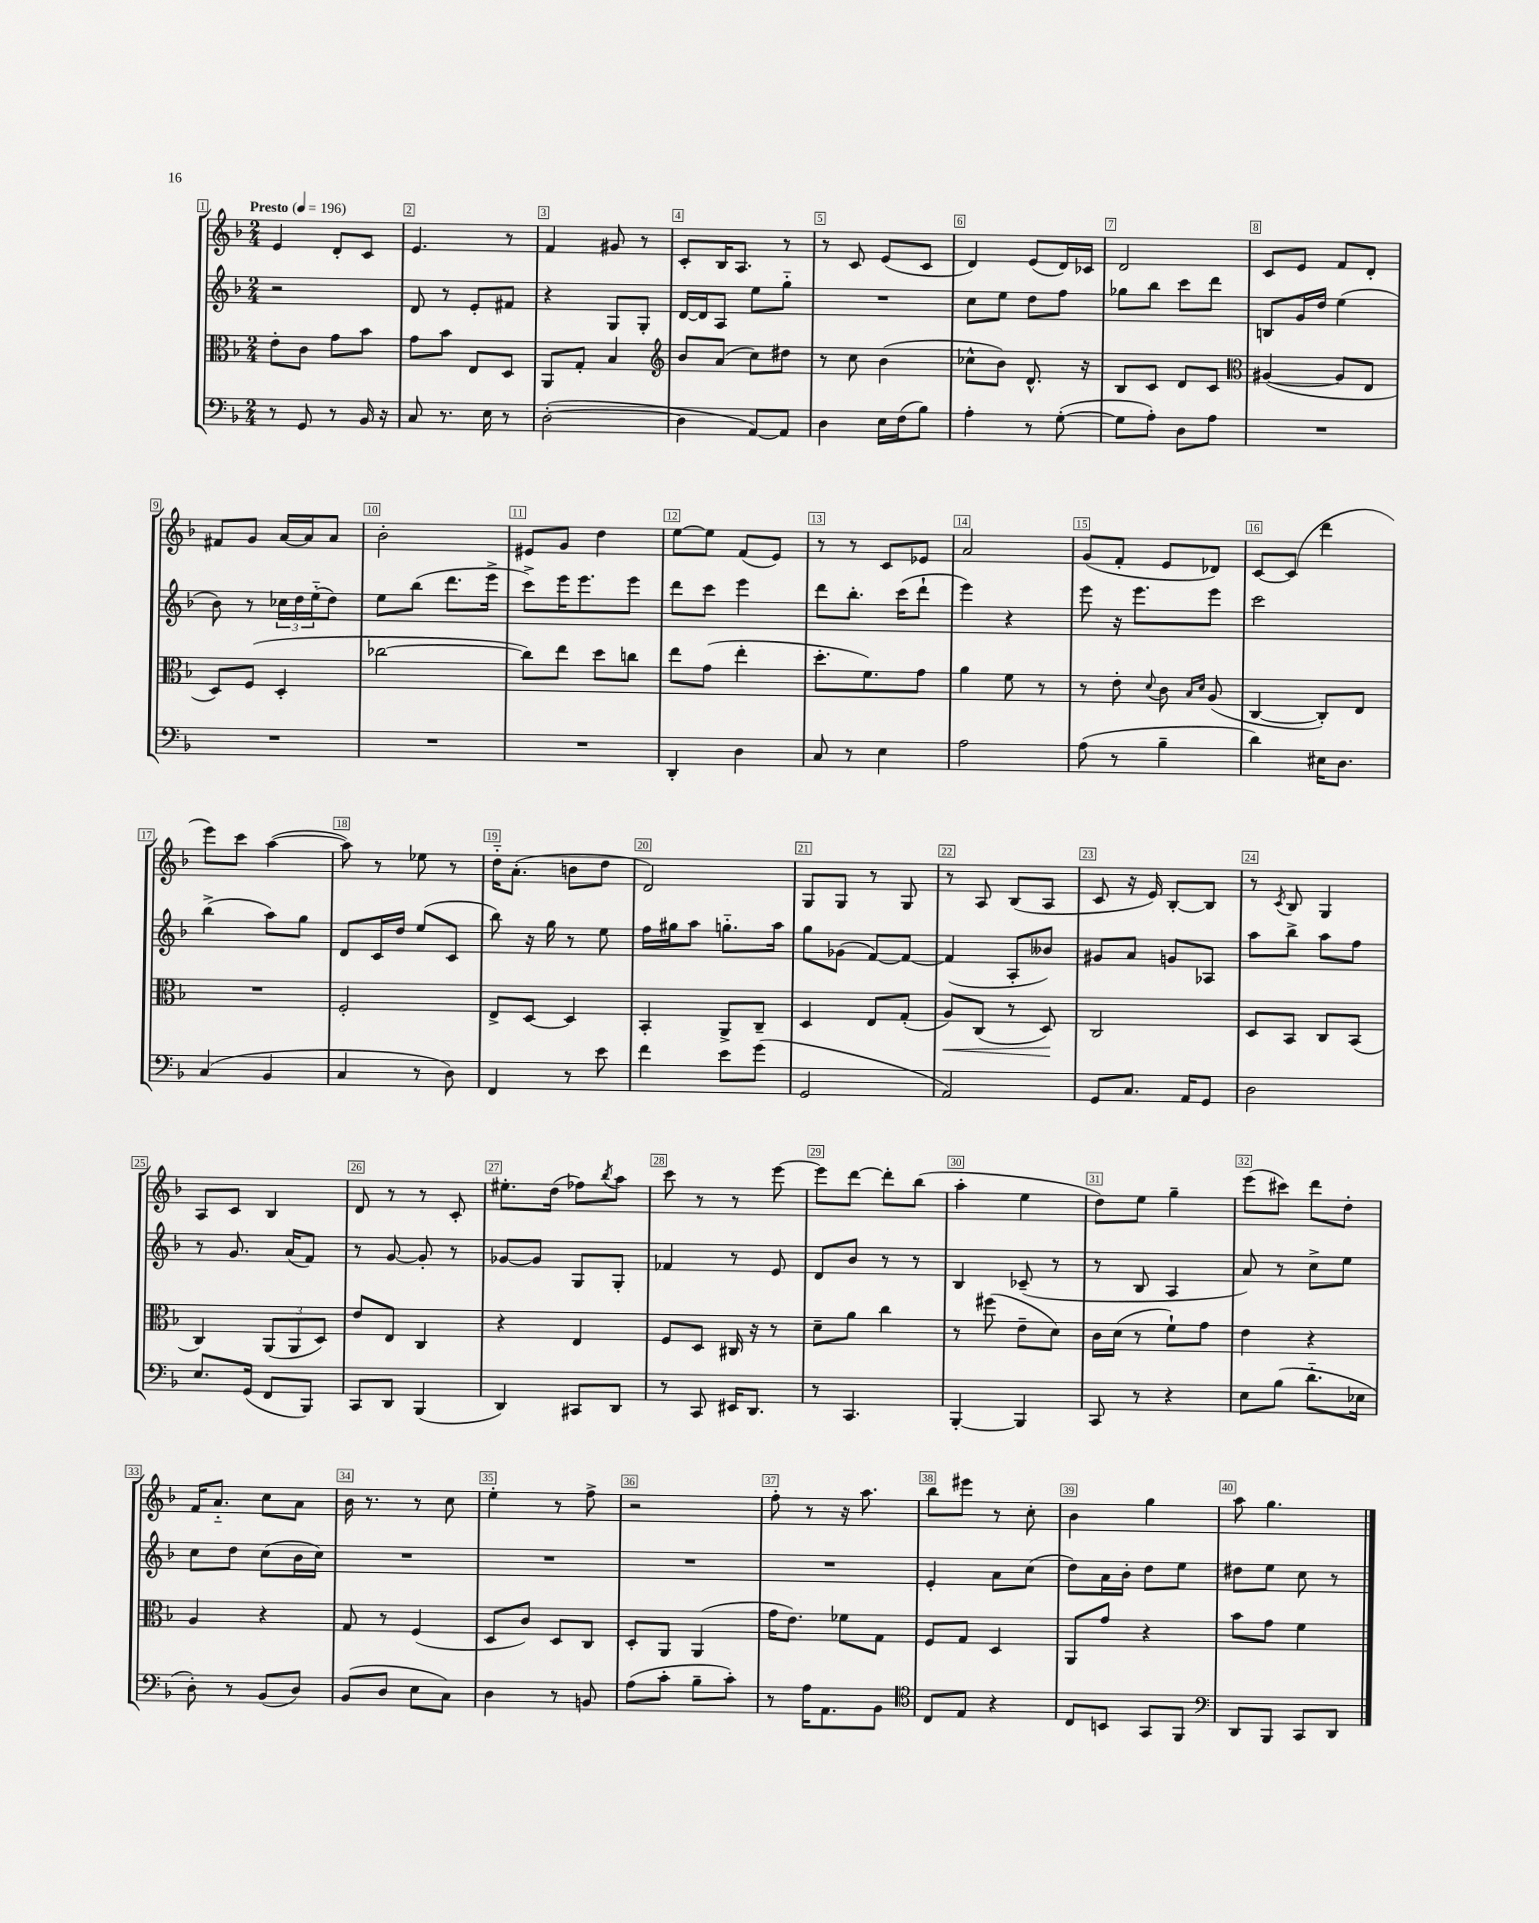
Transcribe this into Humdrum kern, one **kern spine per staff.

**kern	**kern	**dynam	**kern	**kern
*part4	*part3	*part3	*part2	*part1
*staff4	*staff3	*staff3	*staff2	*staff1
*clefF4	*clefC3	*	*clefG2	*clefG2
*k[b-]	*k[b-]	*	*k[b-]	*k[b-]
*M2/4	*M2/4	*	*M2/4	*M2/4
*MM196	*MM196	*	*MM196	*MM196
=1	=1	=1	=1	=1
!	!	!	!	!LO:TX:a:B:t=Presto
8r	8e'\L	.	2r	4e/
8GG/	8c\J	.	.	.
8r	8g\L	.	.	8d'/L
16BB-/	8b-\J	.	.	8c/J
16r	.	.	.	.
=2	=2	=2	=2	=2
8C/	8g\L	.	8d/	4.e/
8.r	8b-\J	.	8r	.
.	8E/L	.	8e'/L	.
16E\	.	.	.	.
8r	8D/J	.	8f#X/J	8r
=3	=3	=3	=3	=3
([2D'\	8AA/L	.	4r	4f/
.	8G'/J	.	.	.
.	4B-/	.	8G/L	8g#X/
.	.	.	8G'/J	8r
=4	=4	=4	=4	=4
*	*clefG2	*	*	*
4D\]	8b-/L	.	[16d/LL	8c'/L
.	.	.	16d/J]	.
.	(8a/J	.	8A/J	16B-/K
.	.	.	.	8.A/J
[8AA/L)	8cc\L)	.	8ee\L	.
8AA/J]	8dd#X\J	.	8gg\J	8r
=5	=5	=5	=5	=5
4D\	8r	.	2r	8r
.	8cc\	.	.	8c/
16E\LL	(4b-\	.	.	(8e/L
(16F\J	.	.	.	.
8B-\J)	.	.	.	8c/J
=6	=6	=6	=6	=6
4A'\	8cc-X^^\L	.	8cc\L	4d/)
.	8b-\J)	.	8ee\J	.
8r	8.d^^/	.	8dd\L	(8e/L
([8G'\	.	.	8ff\J	16d/L)
.	16r	.	.	16c-X/JJ
=7	=7	=7	=7	=7
8G\L]	8B-/L	.	8gg-X\L	2d/
8A'\J)	8c/J	.	8bb-\J	.
8D\L	8d/L	.	8ccc\L	.
8A\J	8c/J	.	8ddd\J	.
=8	=8	=8	=8	=8
*	*clefC3	*	*	*
2r	([4A#X/	.	8Bn/L	8c/L
.	.	.	16g/L	8e/J
.	.	.	16dd/JJ	.
.	8A#/L]	.	(4ee\	8f/L
.	8E/J	.	.	8d'/J
!!LO:LB:g=z
=9	=9	=9	=9	=9
2r	8D/L)	.	8b-\)	8f#X/L
.	(8F/J	.	8r	8g/J
.	4D'/	.	24cc-X\LL	[16a/LL
.	.	.	24dd\	.
.	.	.	.	16a/J]
.	.	.	(24ee\J	.
.	.	.	8dd\J)	8a/J
=10	=10	=10	=10	=10
2r	[2cc-X\	.	8ee\L	2b-'\
.	.	.	(8bb-\J	.
.	.	.	8.ddd\L	.
.	.	.	16eee^\Jk	.
=11	=11	=11	=11	=11
2r	8cc-\L])	.	8ccc^\L)	8e#X/L
.	8ee\J	.	16eee\K	8g/J
.	.	.	8.eee\	.
.	8dd\L	.	.	4dd\
.	8ccn\J	.	8eee\J	.
=12	=12	=12	=12	=12
4DD'/	8ee\L	.	8ddd\L	[8ee\L
.	(8g\J	.	8ccc\J	8ee\J]
4D\	4ee'\	.	4eee\	(8f/L
.	.	.	.	8e/J)
=13	=13	=13	=13	=13
8C/	8.dd'\L	.	8ddd\L	8r
8r	.	.	8.bb-'\J	8r
.	8.f\)	.	.	.
4E\	.	.	.	8c/L
.	.	.	(16ccc\KL	.
.	8g\J	.	8ddd`\J	8e-X/J
=14	=14	=14	=14	=14
2A\	4a\	.	4eee\)	2a/
.	8f\	.	4r	.
.	8r	.	.	.
=15	=15	=15	=15	=15
(8A\	8r	.	8eee\	(8g/L
8r	8e'\	.	16r	8f'/J
.	.	.	8.eee\L	.
.	8qqd/	.	.	.
4B-~\	8c\	.	.	8e/L
.	16qqB-/LL	.	.	.
.	16qqd/JJ	.	.	.
.	(8A/	.	8eee\J	8d-X/J)
=16	=16	=16	=16	=16
4d\)	[4C/	.	2ccc\	[8c/L
.	.	.	.	(8c/J]
16E#X\KL	8C'/L])	.	.	4ddd\
8.D\J	.	.	.	.
.	8E/J	.	.	.
!!LO:LB:g=z
=17	=17	=17	=17	=17
(4C/	2r	.	(4bb-^\	8eee\L)
.	.	.	.	8ccc\J
4BB-/	.	.	8aa\L)	([4aa\
.	.	.	8gg\J	.
=18	=18	=18	=18	=18
4C/	2F'/	.	8d/L	8aa\])
.	.	.	16c/L	8r
.	.	.	16dd/JJ	.
8r	.	.	(8ee/L	8ee-X\
8D\)	.	.	8c/J	8r
=19	=19	=19	=19	=19
4FF/	8E^/L	.	8bb-\)	16dd\KL
.	.	.	.	(8.a'\J
.	[8D/J	.	16r	.
.	.	.	16gg\	.
8r	4D/]	.	8r	8bn\L
8e\	.	.	8ee\	8dd\J
=20	=20	=20	=20	=20
4f\	4BB-'/	.	16ff\LL	2d/)
.	.	.	16gg#X\J	.
.	.	.	8aa\J	.
8e\L	8AA^/L	.	8.ggn\L	.
(8g\J	8C~/J	.	.	.
.	.	.	16aa\Jk	.
=21	=21	=21	=21	=21
2GG/	4D/	.	8gg\L	8G/L
.	.	.	(8g-X\J	8G/J
.	8E/L	.	[8f/L)	8r
.	(8G'/J	.	8f/J_	8G/
=22	=22	=22	=22	=22
!	!	!LO:HP:b	!	!
2AA/)	8A/L)	<	(4f/]	8r
.	(8C/J	.	.	8A/
.	8r	.	8A'/L	(8B-/L
.	8D/)	.	8b--X/J)	8A/J
.	.	[	.	.
=23	=23	=23	=23	=23
8GG/L	2C/	.	8g#X/L	8c/
8.C/J	.	.	8a/J	16r
.	.	.	.	16e/)
.	.	.	8gn/L	[8B-'/L
16AA/KL	.	.	.	.
8GG/J	.	.	8A-X/J	8B-/J]
=24	=24	=24	=24	=24
2D\	8D/L	.	8aa\L	8r
.	.	.	.	8qc/
.	8BB-/J	.	8bb-^\J	8B-/
.	8C/L	.	8aa\L	4G/
.	(8BB-/J	.	8ff\J	.
!!LO:LB:g=z
=25	=25	=25	=25	=25
8.E/L	4C/)	.	8r	8A/L
.	.	.	8.g/	8c/J
(16GG/Jk	.	.	.	.
8FF/L	(12AA/L	.	.	4B-/
.	.	.	(16a/KL	.
.	12AA/	.	.	.
8BBB-/J)	.	.	8f/J)	.
.	12D/J)	.	.	.
=26	=26	=26	=26	=26
8CC/L	8e/L	.	8r	8d/
8DD/J	8E/J	.	[8g/	8r
(4BBB-/	4C/	.	8g'/]	8r
.	.	.	8r	8c'/
=27	=27	=27	=27	=27
4DD/)	4r	.	[8g-X/L	8.ee#X'\L
.	.	.	8g-/J]	.
.	.	.	.	(16dd\Jk
8CC#X/L	4E/	.	8G/L	8ff-X\L)
.	.	.	.	8qbb-/
8DD/J	.	.	8G'/J	8aa\J
=28	=28	=28	=28	=28
8r	8F/L	.	4f-X/	8ccc\
8CC/	8D/J	.	.	8r
16EE#X/KL	16C#X/	.	8r	8r
8.DD/J	16r	.	.	.
.	8r	.	8e/	[8eee\
=29	=29	=29	=29	=29
8r	8d~\L	.	8d/L	8eee\L]
4.CC/	8a\J	.	8b-/J	[8ddd\J
.	4cc\	.	8r	8ddd'\L]
.	.	.	8r	(8bb-\J
=30	=30	=30	=30	=30
[4BBB-'/	8r	.	4B-/	4aa'\
.	(8ff#X\	.	.	.
4BBB-/]	8e~\L	.	(8c-X~/	4ee\
.	8d\J)	.	8r	.
=31	=31	=31	=31	=31
8CC/	16c\LL	.	8r	8dd\L)
.	(16d\JJ	.	.	.
8r	8r	.	8B-/	8ee\J
4r	8f`\L)	.	4A/	4gg~\
.	8g\J	.	.	.
=32	=32	=32	=32	=32
8E\L	4e\	.	8a/)	(8eee\L
(8B-\J	.	.	8r	8ccc#X\J)
8.d\L	4r	.	8cc^\L	8ddd\L
.	.	.	8ee\J	8dd'\J
16E-X\Jk	.	.	.	.
!!LO:LB:g=z
=33	=33	=33	=33	=33
8D'\)	4A/	.	8cc\L	16f/KL
.	.	.	.	8.a/J
8r	.	.	8dd\J	.
(8BB-/L	4r	.	(8cc\L	8cc\L
8D/J)	.	.	16b-\L	8a\J
.	.	.	16cc\JJ)	.
=34	=34	=34	=34	=34
(8BB-/L	8G/	.	2r	16b-\
.	.	.	.	8.r
8D/J	8r	.	.	.
8E\L	(4F/	.	.	8r
8C\J)	.	.	.	8cc\
=35	=35	=35	=35	=35
4D\	8D/L	.	2r	4ee'\
.	8c/J)	.	.	.
8r	8D/L	.	.	8r
8BBn/	8C/J	.	.	8ff^\
=36	=36	=36	=36	=36
(8A\L	8D'/L	.	2r	2r
8c'\J	8AA/J	.	.	.
8B-~\L	(4AA/	.	.	.
8c'\J)	.	.	.	.
=37	=37	=37	=37	=37
8r	16g\KL	.	2r	8ff'\
.	8.e\J)	.	.	.
16A\KL	.	.	.	8r
8.AA\	.	.	.	.
.	8f-X\L	.	.	16r
.	.	.	.	8.aa\
8BB-\J	8G\J	.	.	.
=38	=38	=38	=38	=38
*clefC4	*	*	*	*
8C/L	8F/L	.	4e'/	8bb-\L
8E/J	8G/J	.	.	8eee#X\J
4r	4D/	.	8a\L	8r
.	.	.	(8cc\J	8cc'\
=39	=39	=39	=39	=39
8C/L	8AA/L	.	8dd\L)	4b-\
8BBn/J	8g/J	.	16a\L	.
.	.	.	16b-'\JJ	.
8GG/L	4r	.	8dd\L	4gg\
8FF/J	.	.	8ee\J	.
=40	=40	=40	=40	=40
*clefF4	*	*	*	*
8DD/L	8b-\L	.	8dd#X\L	8aa\
8BBB-/J	8g\J	.	8ee\J	4.gg\
8CC/L	4f\	.	8cc\	.
8DD/J	.	.	8r	.
==	==	==	==	==
*-	*-	*-	*-	*-
